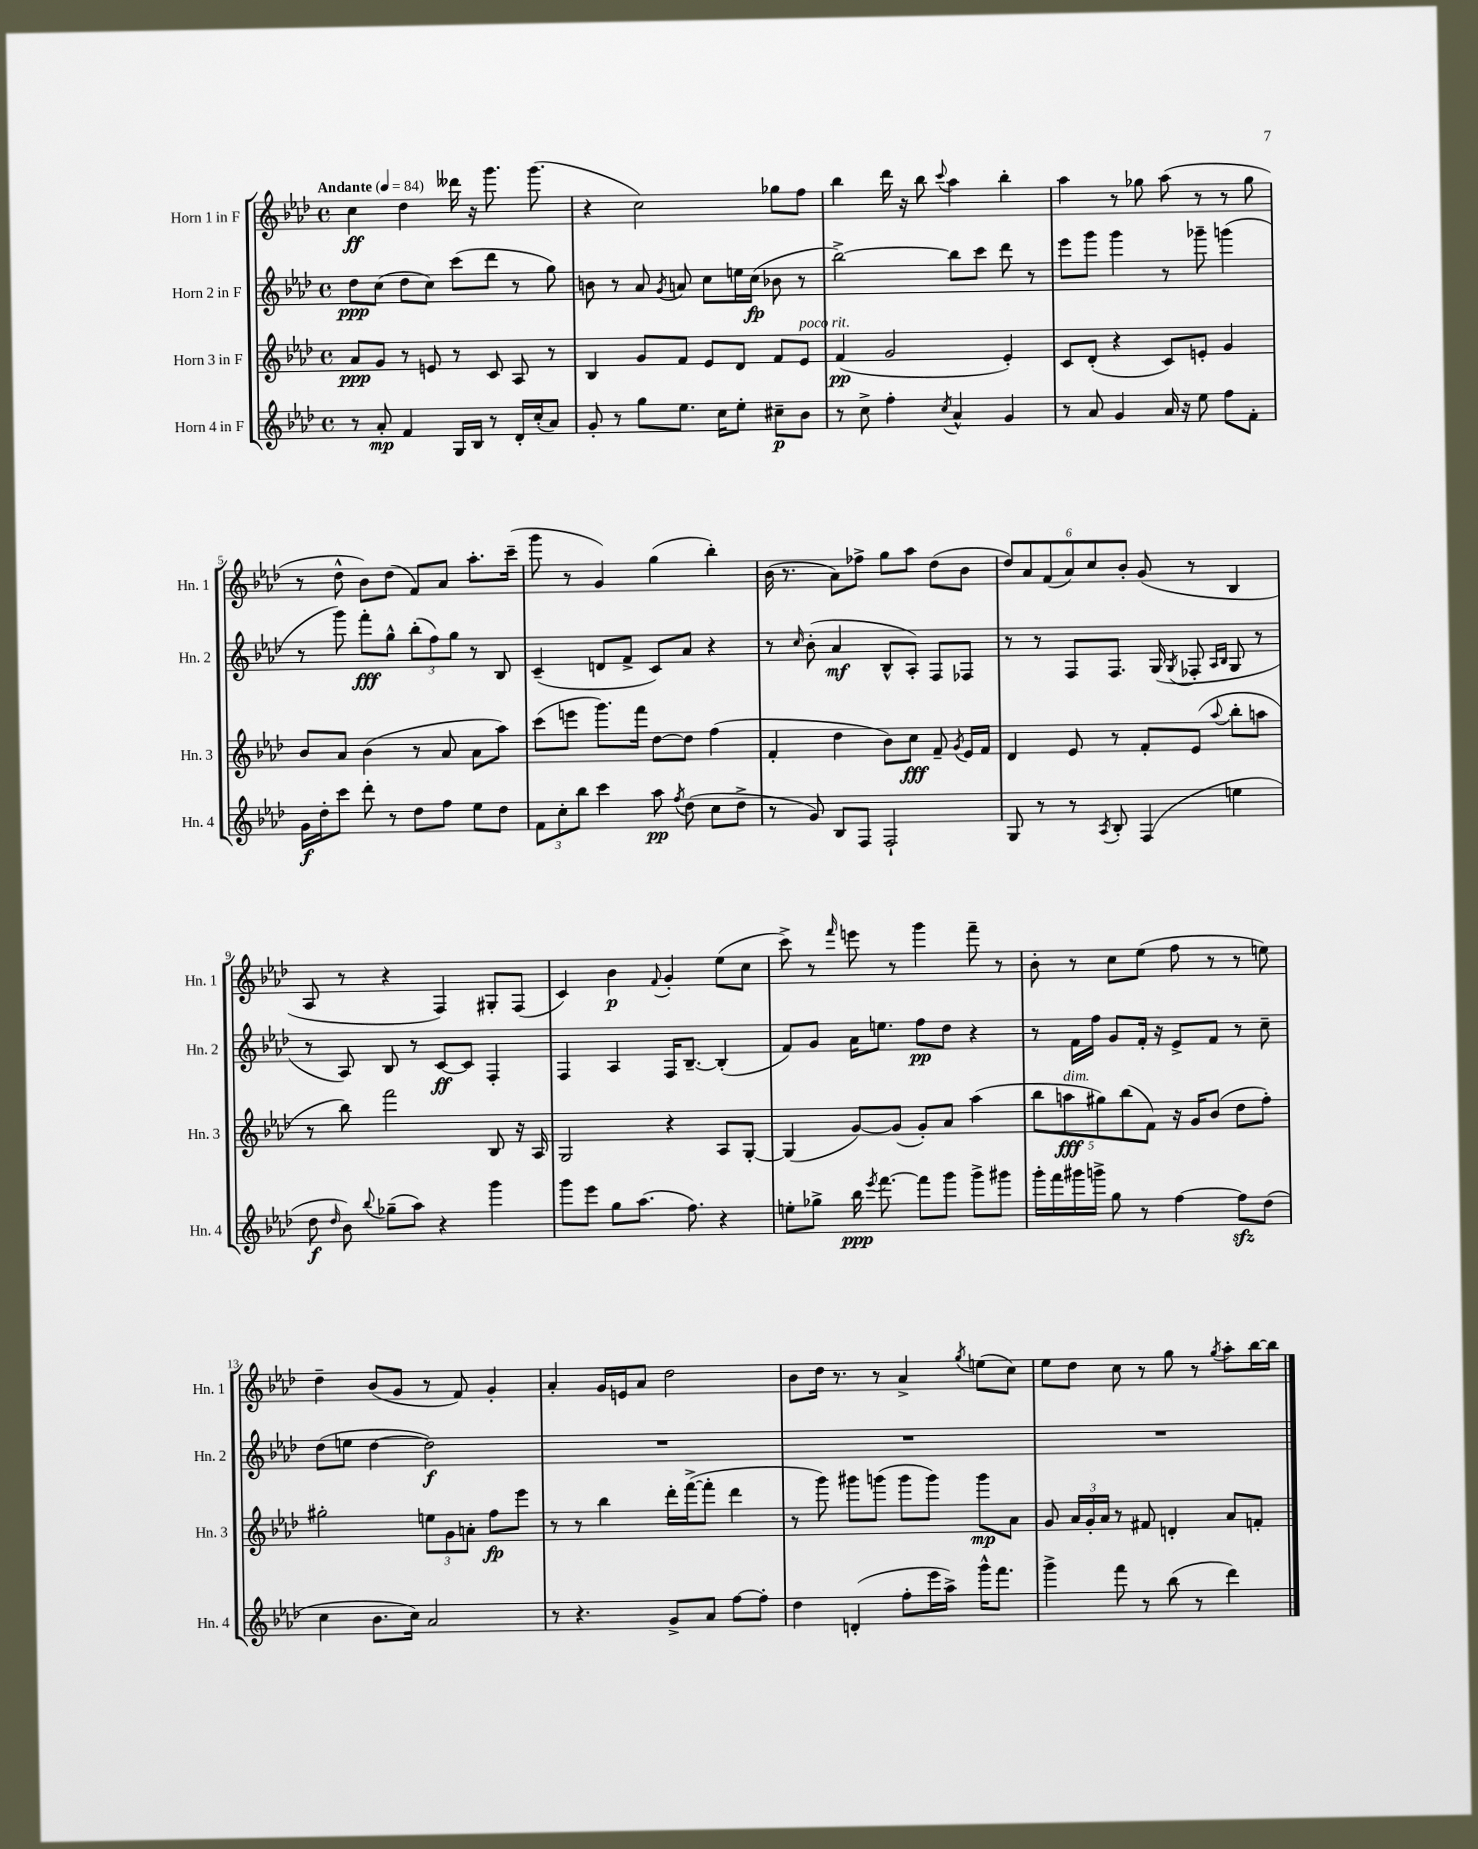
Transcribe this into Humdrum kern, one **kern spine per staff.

**kern	**kern	**kern	**kern
*staff4	*staff3	*staff2	*staff1
*clefG2	*clefG2	*clefG2	*clefG2
*k[b-e-a-d-]	*k[b-e-a-d-]	*k[b-e-a-d-]	*k[b-e-a-d-]
*M4/4	*M4/4	*M4/4	*M4/4
*met(c)	*met(c)	*met(c)	*met(c)
*MM84	*MM84	*MM84	*MM84
8r	8a-	8dd-	4cc
8a-'	8g	(8cc	.
4f	8r	8dd-	4dd-
.	8e	8cc)	.
16G	8r	(8ccc	16ddd--
16B-	.	.	16r
8r	8c	8ddd-	8.ggg
16d-'	8A-	8r	.
(16cc'	.	.	(8.ggg
8a-)	8r	8gg)	.
=	=	=	=
8g'	4B-	8b	4r
8r	.	8r	.
8gg	8g	8a-	2cc)
.	.	8qg	.
8.ee-	8f	8a	.
.	8e-	8cc	.
16cc	.	.	.
8ee-'	8d-	16ee	.
.	.	(16cc	.
8cc#~	8f	8b-	8gg-
8b-	8e-	8r	8ff
=	=	=	=
8r	(4f	[2bb-^)	4bb-
8cc^	.	.	.
4ff'	2g	.	16ddd-
.	.	.	16r
.	.	.	8bb-
8qcc	.	.	8qqccc
4a-^^	.	8bb-]	4aa-
.	.	8ccc	.
4g	4e-')	8ddd-	4bb-'
.	.	8r	.
=	=	=	=
8r	8c	8eee-	4aa-
8a-	(8d-'	8ggg	.
4g	4r	4ggg	8r
.	.	.	8gg-
16a-	8c)	8r	(8aa-
16r	.	.	.
8ee-	8e'	8ggg-~	8r
8ff	4g	(4ggg	8r
8f'	.	.	8gg-
=	=	=	=
16g	8b-	8r	8r
16dd-'	.	.	.
8ccc	8a-	8ggg)	8dd-^^
8ddd-'	(4b-	8fff'	8b-)
8r	.	8gg^^	(8dd-
8dd-	8r	(12bb-'	8f)
.	.	12ff)	.
8ff	8a-	.	8a-
.	.	12gg	.
8ee-	8a-	8r	8.aa-'
8dd-	8aa-)	8B-	.
.	.	.	(16ccc~
=	=	=	=
12f	(8ccc	(4c~	8ggg
12cc'	.	.	.
.	8eee	.	8r
12bb-	.	.	.
4ccc	8.ggg)	8d	4g)
.	.	8f^	.
.	16fff	.	.
8aa-	[8dd-	8c)	(4gg
8qff	.	.	.
(8dd-	8dd-]	8a-	.
8cc	(4ff	4r	4bb-')
8dd-^	.	.	.
=	=	=	=
8r	4f'	8r	(16b-
.	.	.	8.r
.	.	16qqcc	.
8g)	.	(8b-'	.
8B-	4dd-	4a-	8a-)
8F	.	.	8ff-^
2F`	8b-)	8B-^^	8gg
.	8cc	8A-')	8aa-
.	8f~	8F	(8dd-
.	8qg	.	.
.	16e-	8F-	8b-
.	16f	.	.
=	=	=	=
8G	4d-	8r	12dd-)
.	.	.	12a-
8r	.	8r	.
.	.	.	(12f
8r	8e-	8F	12a-)
.	.	.	12cc
8qA-	.	.	.
8B-'	8r	8.F	.
.	.	.	12b-'
(4F	8f'	.	(8g
.	.	(16G	.
.	.	8qG	.
.	(8e-	8F-'	8r
.	.	16qqA-	.
.	8qqaa-	16qqB-	.
4ee	8bb-'	8G	4B-
.	8aa	8r	.
=	=	=	=
8dd-	8r	8r	8A-
16qqdd-	.	.	.
8b-)	8bb-)	8A-)	8r
8qqbb-	.	.	.
(8gg-~	2fff	8B-	4r
8aa-)	.	8r	.
4r	.	[8c	4F)
.	.	8c]	.
4ggg	8B-	4F'	8G#'
.	16r	.	(8F
.	16A-	.	.
=	=	=	=
8ggg	2G	4F	4c)
8eee-	.	.	.
8gg	.	4A-	4b-
(8.aa-	.	.	.
.	.	.	8qqf
.	4r	16F	4g'
8.ff)	.	[8.B-~	.
4r	8A-	(4B-']	(8ee-
.	[8G'	.	8cc
=	=	=	=
8ee'	(4G]	8f)	8ccc^)
8gg-^	.	8g	8r
.	.	.	16qqfff
16bb-	[8g)	16a-	8eee
8qeee-	.	.	.
[8.fff	.	8.ee	.
.	(8g]	.	8r
8fff]	8g')	8ff	4ggg
8ggg	8a-	8dd-	.
8ggg^	(4aa-	4r	8fff~
8ggg#	.	.	8r
=	=	=	=
16ggg'	10bb-	8r	8b-'
16fff	.	.	.
.	10aa	.	.
16ggg#	.	16f	8r
16ggg^	.	16ff	.
.	10gg#)	.	.
8gg	.	8g	8cc
.	(10bb-	.	.
8r	.	16f'	(8ee-
.	10f)	.	.
.	.	16r	.
[4ff	16r	8e-^	8ff
.	16g	.	.
.	(8b-	8f	8r
8ff]	8dd-	8r	8r
(8dd-	8ff')	8cc~	8ee)
=	=	=	=
4cc	2gg#'	(8dd-	4dd-~
.	.	8ee	.
8.b-	.	[4dd-	(8b-
.	.	.	8g
16cc)	.	.	.
2a-	12ee	2dd-])	8r
.	12g	.	.
.	.	.	8f)
.	12a'	.	.
.	8ff	.	4g'
.	8eee-	.	.
=	=	=	=
8r	8r	1r	4a-'
4.r	8r	.	.
.	4bb-	.	16g
.	.	.	16e
.	.	.	8a-
8g^	16ddd-'	.	2dd-
.	([16fff^	.	.
8a-	8fff']	.	.
[8ff	4ddd-	.	.
8ff']	.	.	.
=	=	=	=
4dd-	8r	1r	8b-
.	8ggg)	.	16dd-
.	.	.	8.r
(4d'	8ggg#	.	.
.	(8ggg	.	8r
8ff'	8ggg	.	4a-^
16eee-	8ggg)	.	.
16aa-^)	.	.	.
.	.	.	8qgg
16ggg^^	8ggg	.	(8ee
8.fff	.	.	.
.	8a-	.	8cc)
=	=	=	=
4ggg^	8g	1r	8ee-
.	24a-	.	8dd-
.	24g'	.	.
.	24a-	.	.
8fff	8r	.	8cc
8r	8f#	.	8r
(8bb-	4d'	.	8gg
8r	.	.	8r
.	.	.	8qgg
4ddd-)	8a-	.	8aa-'
.	8f'	.	[16bb-
.	.	.	16bb-]
==	==	==	==
*-	*-	*-	*-
